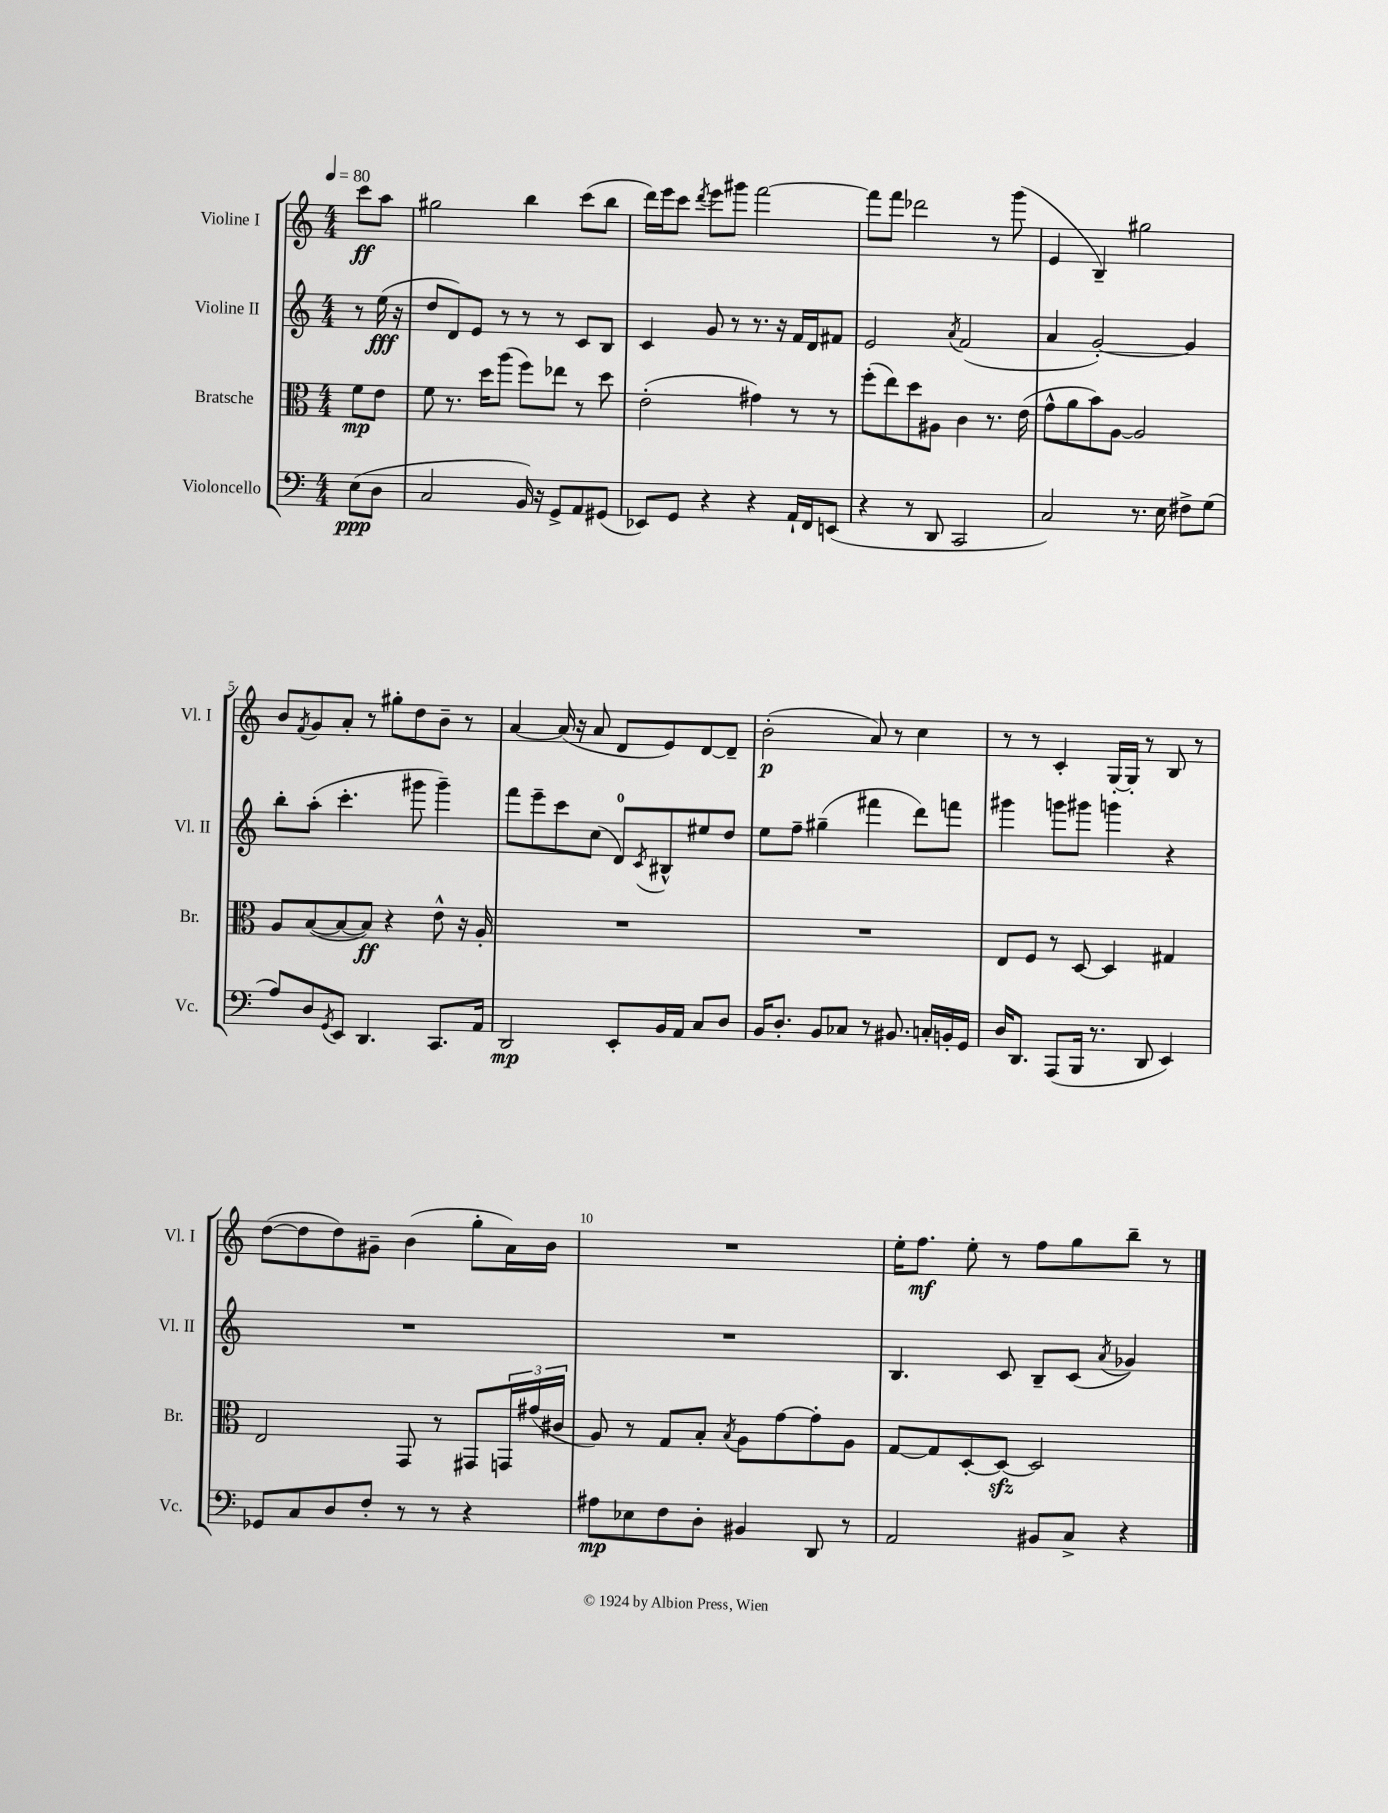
<<
\new StaffGroup <<
\new Staff = "s0" \with { instrumentName = "Violine I" shortInstrumentName = "Vl. I" } {
    \clef treble \key c \major \numericTimeSignature \time 4/4 \partial 4 \tempo 4 = 80
    c'''8\ff a''8 |
    gis''2 b''4 c'''8( b''8 |
    d'''16) e'''16 c'''8 \acciaccatura { d'''8 } e'''8 gis'''8 f'''2~ |
    f'''8 f'''8 des'''2 r8 g'''8( |
    e'4 b4--) gis''2 |
    b'8 \acciaccatura { f'8 } g'8 a'8-. r8 gis''8-. d''8 b'8-- r8 |
    a'4~ a'16( r16 a'8 d'8 e'8) d'8~ d'8-- |
    b'2-.\p( a'8) r8 c''4 |
    r8 r8 c'4-. g16~-. g16-. r8 b8 r8 |
    d''8~( d''8 d''8) gis'8-- b'4( g''8-. a'16) b'16 |
    R1 |
    e''16-. f''8.\mf e''8-. r8 f''8 g''8 b''8-- r8 \bar "|." |
}
\new Staff = "s1" \with { instrumentName = "Violine II" shortInstrumentName = "Vl. II" } {
    \clef treble \key c \major \numericTimeSignature \time 4/4 \partial 4
    r8 e''16\fff( r16 |
    d''8 d'8) e'8 r8 r8 r8 c'8 b8 |
    c'4 g'8 r8 r8. r16 f'16 d'16 fis'8 |
    e'2 \acciaccatura { a'8 } f'2( |
    a'4 g'2~-.) g'4 |
    b''8-. a''8-.( c'''4.-. gis'''8 gis'''4--) |
    f'''8 e'''8-- c'''8 c''8( d'8-0) \acciaccatura { c'8 } bis8-^ eis''8 d''8 |
    e''8 f''8-- gis''4--( fis'''4 d'''8) f'''8 |
    gis'''4 g'''8 gis'''8 g'''4 r4 |
    R1 |
    R1 |
    b4. c'8 b8-- c'8( \acciaccatura { a'8 } ges'4) \bar "|." |
}
\new Staff = "s2" \with { instrumentName = "Bratsche" shortInstrumentName = "Br." } {
    \clef alto \key c \major \numericTimeSignature \time 4/4 \partial 4
    f'8\mp e'8 |
    f'8 r8. d''16 a''8( f''8) ees''8 r8 d''8 |
    e'2-.( gis'4) r8 r8 |
    f''8-.( e''8) d''8 ais8 c'4 r8. e'16( |
    g'8-^ a'8 b'8) a8~ a2 |
    a8 b8~( b8~ b8\ff) r4 e'8-^ r16 a16-. |
    R1 |
    R1 |
    e8 f8 r8 d8~ d4 gis4 |
    e2 g,8 r8 gis,8 \tuplet 3/2 { g,16 gis'16( cis'16 } |
    a8) r8 g8 b8-. \acciaccatura { b8 } a8 g'8~ g'8-. a8 |
    g8~ g8 d8~-. d8~\sfz d2 \bar "|." |
}
\new Staff = "s3" \with { instrumentName = "Violoncello" shortInstrumentName = "Vc." } {
    \clef bass \key c \major \numericTimeSignature \time 4/4 \partial 4
    e8\ppp( d8 |
    c2 b,16) r16 g,8-> a,8 gis,8( |
    ees,8) g,8 r4 r4 a,16-! f,16 e,8( |
    r4 r8 d,8 c,2 |
    c2) r8. e16 fis8-> g8( |
    a8) d8 \acciaccatura { g,8 } e,8 d,4. c,8. a,16 |
    d,2\mp e,8-. b,16 a,16 c8 d8 |
    b,16 d8.-. b,8 ces8 r8 bis,8. c16-. b,16-. g,16 |
    d16 d,8. a,,8( b,,16 r8. d,8 e,4) |
    ges,8 c8 d8 f8-. r8 r8 r4 |
    ais8\mp ees8 f8 d8-. bis,4 d,8 r8 |
    a,2 bis,8 c8-> r4 \bar "|." |
}
>>
>>
\layout { \context { \Score \override BarNumber.break-visibility = ##(#f #t #t) barNumberVisibility = #(every-nth-bar-number-visible 5) } }
